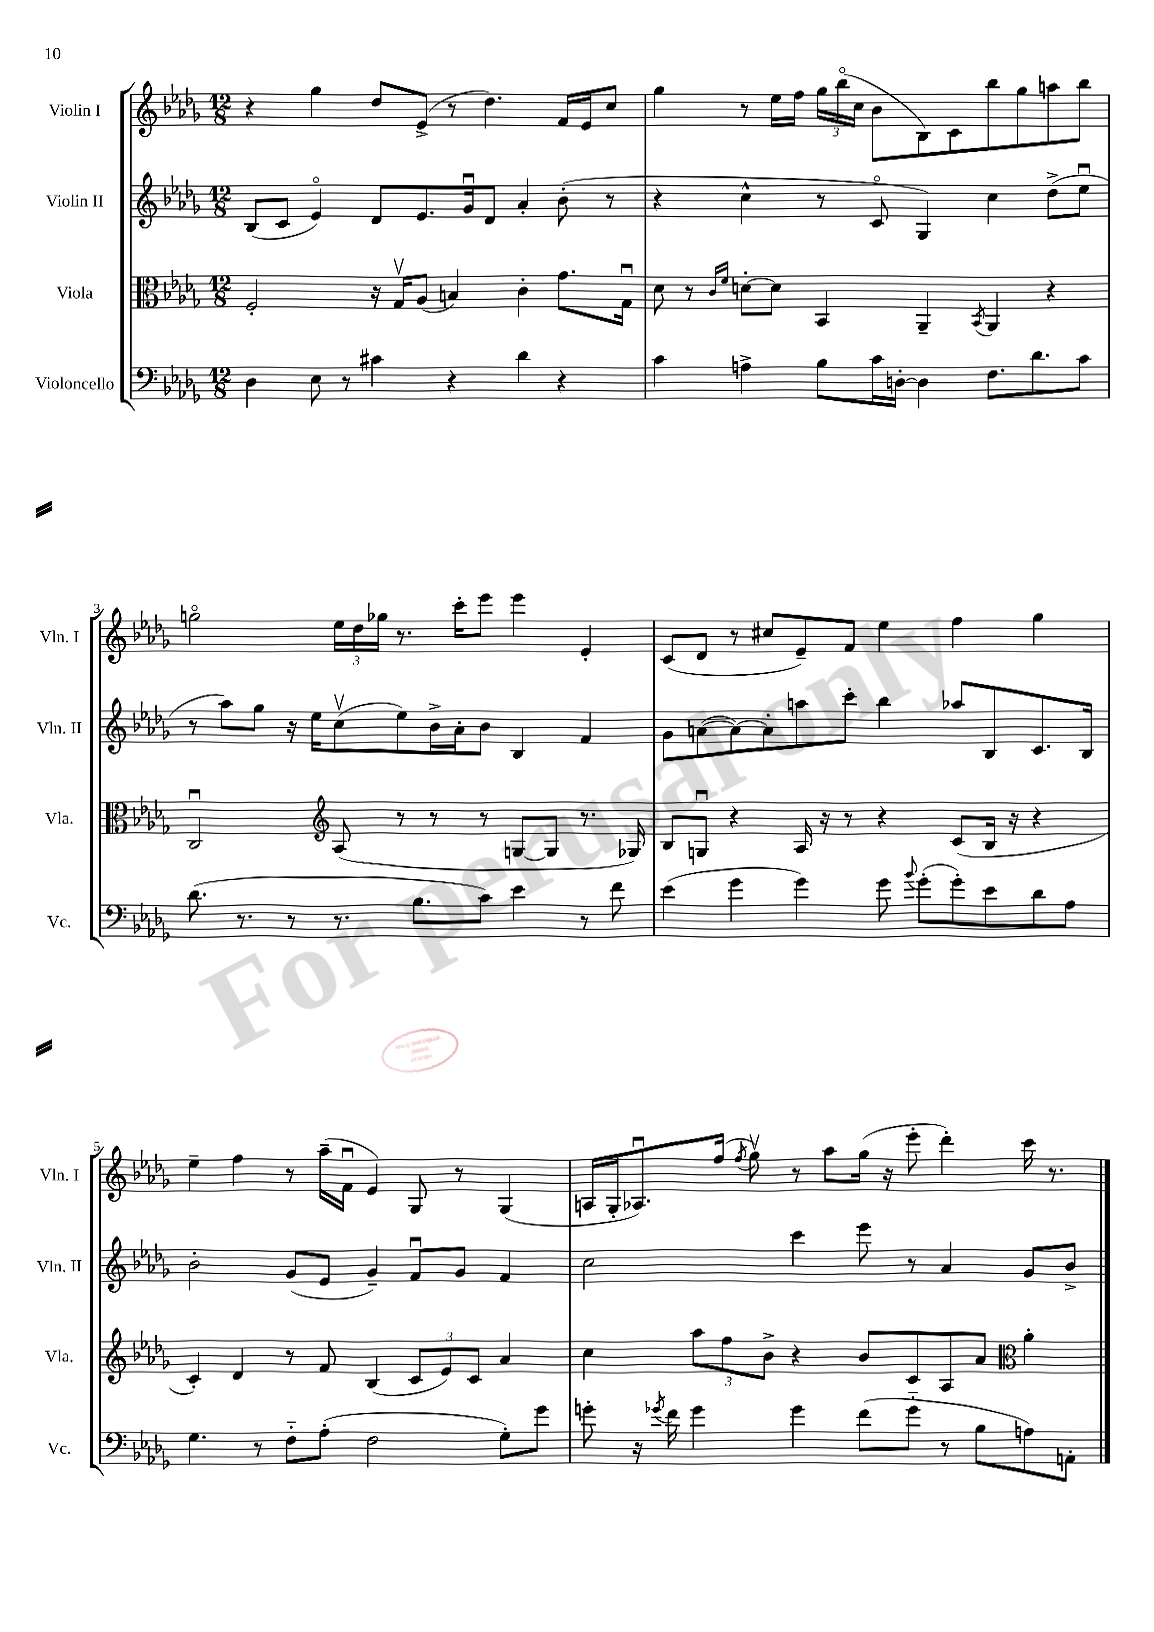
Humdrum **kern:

**kern	**kern	**kern	**kern
*staff4	*staff3	*staff2	*staff1
*clefF4	*clefC3	*clefG2	*clefG2
*k[b-e-a-d-g-]	*k[b-e-a-d-g-]	*k[b-e-a-d-g-]	*k[b-e-a-d-g-]
*M12/8	*M12/8	*M12/8	*M12/8
4D-	2F'	(8B-	4r
.	.	8c	.
8E-	.	4e-o)	4gg-
8r	.	.	.
4c#	16r	8d-	8dd-
.	16G-v	.	.
.	(8A-	8.e-	(8e-^
4r	4B)	.	8r
.	.	16g-u	.
.	.	8d-	4.dd-)
4d-	4c'	4a-'	.
4r	8.g-	(8b-'	16f
.	.	.	16e-
.	.	8r	8cc
.	16G-u	.	.
=	=	=	=
4c	8d-	4r	4gg-
.	8r	.	.
.	16qqc	.	.
.	16qqf	.	.
4A^	[8d'	4cc^^	8r
.	8d]	.	16ee-
.	.	.	16ff
8B-	4BB-	8r	24gg-
.	.	.	(24bb-o
.	.	.	24cc
16c	.	8co	8b-
[16D'	.	.	.
4D]	4AA-~	4G-)	8B-)
.	.	.	8c
.	8qBB-	.	.
8.F	4AA-	4cc	8bb-
.	.	.	8gg-
8.d-	.	.	.
.	4r	(8dd-^	8aa
8c	.	8ee-u	8bb-
=	=	=	=
(8.d-	2Cu	8r	2ggo
.	.	8aa-)	.
8.r	.	.	.
.	.	8gg-	.
8r	.	16r	.
.	.	16ee-	.
*	*clefG2	*	*
8.r	(8A-	(8ccv	24ee-
.	.	.	24dd-
.	.	.	24gg-
.	8r	8ee-)	8.r
8.B-	.	.	.
.	8r	16b-^	.
.	.	16a-'	16ccc'
8c)	8r	8b-	8eee-
4e-	[8G	4B-	4eee-
.	8G]	.	.
8r	8.r	4f	4e-'
8f	.	.	.
.	16G-)	.	.
=	=	=	=
(4e-	8B-	8g-	(8c
.	8Gu	([8a	8d-
4g-	4r	8a_)	8r
.	.	8a']	8cc#
4g-)	16A-	8aa	8e-~)
.	16r	.	.
.	8r	8ccc'	8f
8g-	4r	4bb-	4ee-
8qqb-	.	.	.
(8g-'	.	.	.
8g-')	(8c	8aa-	4ff
8e-	16B-	8B-	.
.	16r	.	.
8d-	4r	8.c	4gg-
8A-	.	.	.
.	.	16B-	.
=	=	=	=
4.G-	4c')	2b-'	4ee-~
.	4d-	.	4ff
8r	.	.	.
8F'~	8r	(8g-	8r
(8A-'	8f	8e-	(16aa-~
.	.	.	16fu
2F	(4B-	4g-~)	4e-)
.	12c	8fu	8G-
.	12e-)	.	.
.	.	8g-	8r
.	12c	.	.
8G-')	4a-	4f	(4G-
8g-	.	.	.
=	=	=	=
8g'	4cc	2cc	16A
.	.	.	16G-'
16r	.	.	8.A-u)
8qg-	.	.	.
16f	.	.	.
4g-	12aa-	.	.
.	.	.	(16ff
.	12ff	.	.
.	.	.	8qff
.	.	.	8gg-v)
.	12b-^	.	.
4g-	4r	4ccc	8r
.	.	.	8aa-
(8f	8b-	8eee-	(16gg-
.	.	.	16r
8g-'~	8c	8r	8eee-'
8r	8A-	4a-	4ddd-')
8B-	8a-	.	.
*	*clefC3	*	*
8A)	4a-'	8g-	16ccc
.	.	.	8.r
8AA'	.	8b-^	.
==	==	==	==
*-	*-	*-	*-
